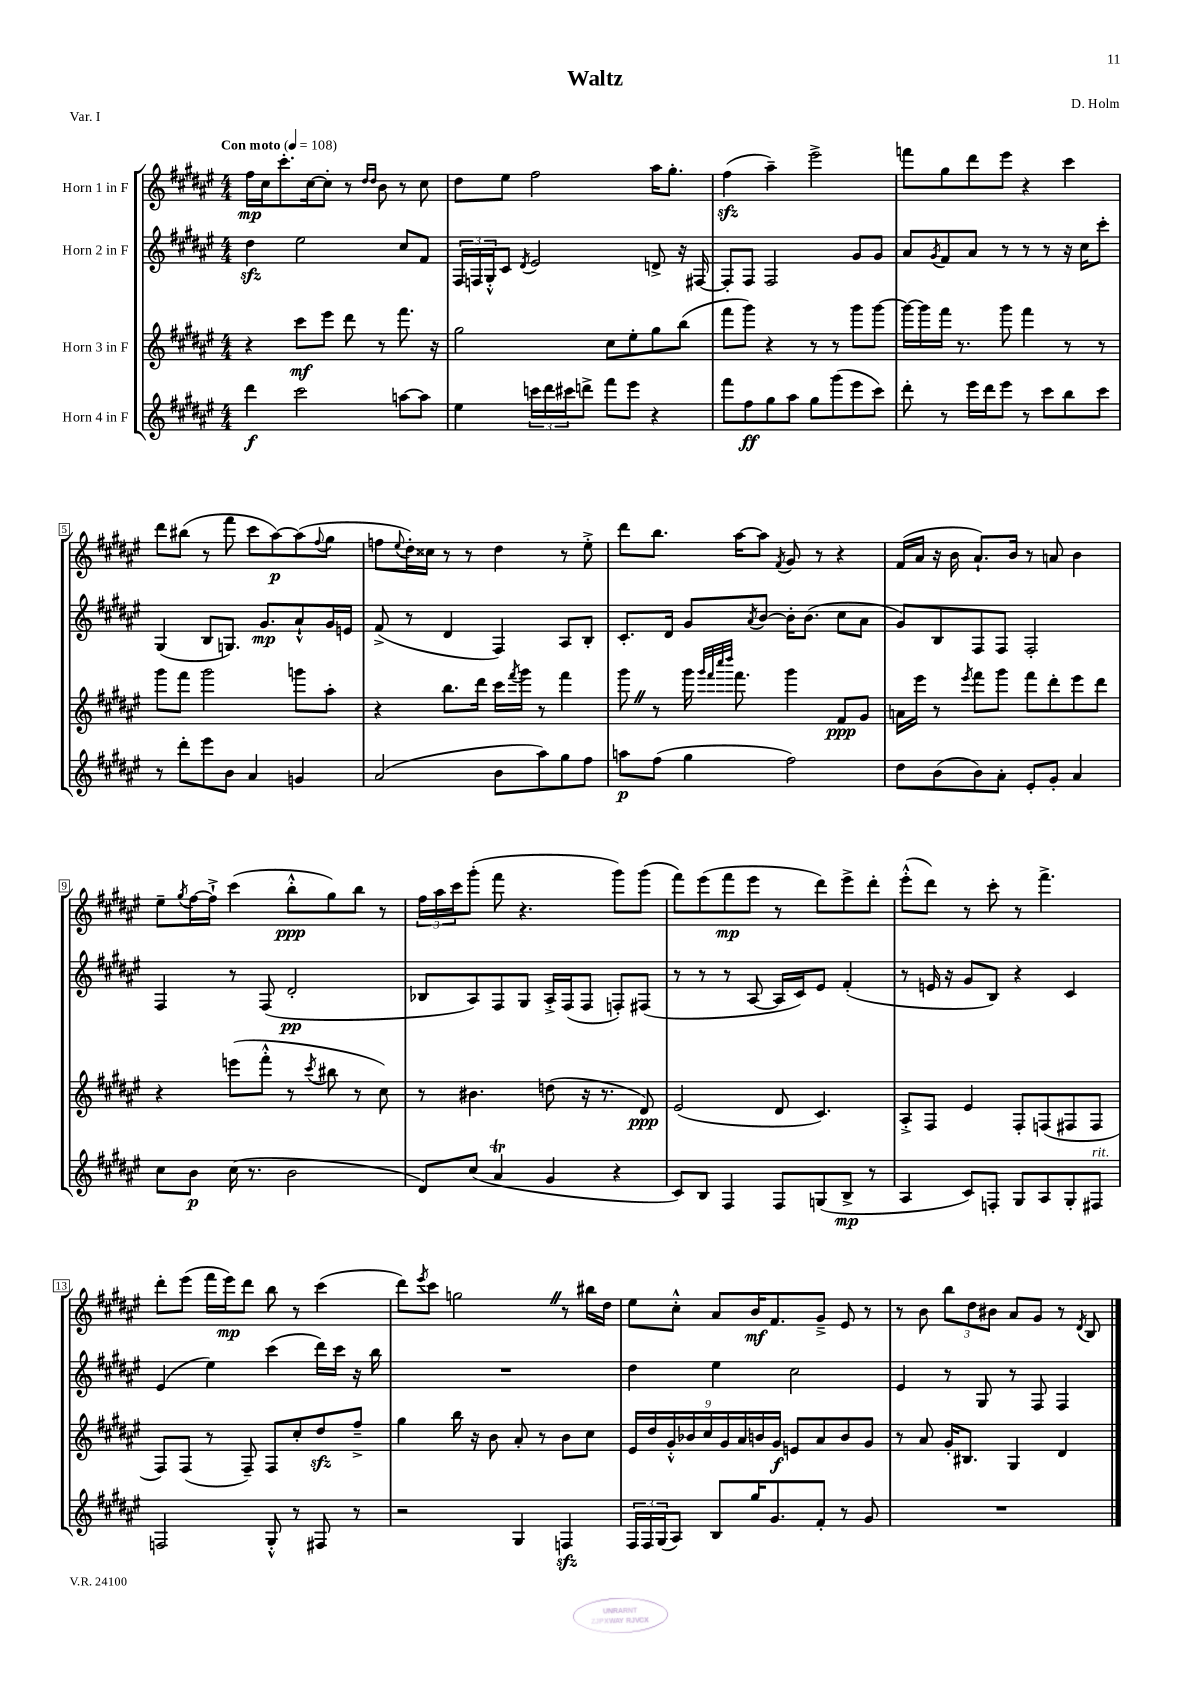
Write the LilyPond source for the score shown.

\header { title = "Waltz" composer = "D. Holm" piece = "Var. I" }
<<
\new StaffGroup <<
\new Staff = "s0" \with { instrumentName = "Horn 1 in F" } {
    \clef treble \key fis \major \numericTimeSignature \time 4/4 \tempo "Con moto" 4 = 108
    fis''16\mp cis''16 cis'''8.-. cis''16~ cis''8-. r8 \grace { dis''16 dis''16 } b'8 r8 cis''8 |
    dis''8 eis''8 fis''2 ais''16 gis''8.-. |
    fis''4\sfz( ais''4--) eis'''2-> |
    f'''8 gis''8 dis'''8 eis'''8 r4 cis'''4 |
    dis'''8 bis''8( r8 fis'''8 cis'''8 ais''8~\p) ais''8( \appoggiatura { fis''8 } gis''8 |
    f''8 \appoggiatura { eis''8 } dis''16-.) cisis''16 r8 r8 dis''4 r8 eis''8-.-> |
    dis'''8 b''8. ais''16~ ais''8 \acciaccatura { fis'8 } gis'8 r8 r4 |
    fis'16( ais'16 r16 b'16 ais'8.-!) b'16 r8 a'8 b'4 |
    eis''8-- \acciaccatura { gis''8 } fis''16~ fis''16-!-> cis'''4( b''8-.-^\ppp gis''8) b''8 r8 |
    \tuplet 3/2 { fis''16 ais''16 cis'''16 } gis'''8-.( fis'''8 r4. gis'''8) gis'''8( |
    fis'''8) eis'''8( fis'''8\mp eis'''8 r8 dis'''8) eis'''8-> dis'''8-. |
    eis'''8-.-^( dis'''8) r8 cis'''8-. r8 fis'''4.-> |
    dis'''8-. eis'''8( fis'''16 eis'''16\mp) dis'''8 b''8 r8 cis'''4( |
    dis'''8) \acciaccatura { eis'''8 } cis'''8 g''2 \once \override BreathingSign.text = \markup { \musicglyph "scripts.caesura.straight" } \breathe r8 bis''16 dis''16 |
    eis''8 cis''8-.-^ ais'8 b'16\mf fis'8. gis'8---> eis'8 r8 |
    r8 b'8 \tuplet 3/2 { b''8 dis''8 bis'8 } ais'8 gis'8 r8 \acciaccatura { dis'8 } b8 \bar "|." |
}
\new Staff = "s1" \with { instrumentName = "Horn 2 in F" } {
    \clef treble \key fis \major \numericTimeSignature \time 4/4
    dis''4\sfz eis''2 cis''8 fis'8 |
    \tuplet 3/2 { fis16 f16 gis16-.-^ } cis'8 \acciaccatura { dis'8 } eis'2 d'8-> r16 fis16~ |
    fis8-. fis8 fis2 gis'8 gis'8 |
    ais'8 \acciaccatura { gis'8 } fis'8 ais'8 r8 r8 r8 r16 cis''16 cis'''8-. |
    gis4( b8 g8.) gis'8.\mp ais'8-!-^ gis'16 e'16 |
    fis'8->( r8 dis'4 fis4) ais8 b8-. |
    cis'8.-. dis'16 gis'8 \acciaccatura { ais'8 } b'8~ b'16-. b'8.( cis''8 ais'8 |
    gis'8) b8 fis8 fis8 fis2-. |
    fis4 r8 fis8( dis'2-.\pp |
    bes8 ais8) fis8 gis8 ais16-.-> fis16( fis8 f8-.) fis8( |
    r8 r8 r8 ais8~ ais16 cis'16) eis'8 fis'4-.( |
    r8 e'16 r16 gis'8 b8) r4 cis'4 |
    eis'4( eis''4) cis'''4( dis'''16) cis'''16 r16 b''16 |
    R1 |
    dis''4 eis''4 cis''2 |
    eis'4 r8 gis8 r8 fis8 fis4 \bar "|." |
}
\new Staff = "s2" \with { instrumentName = "Horn 3 in F" } {
    \clef treble \key fis \major \numericTimeSignature \time 4/4
    r4 cis'''8\mf eis'''8 dis'''8 r8 fis'''8. r16 |
    gis''2 cis''8 eis''8-. gis''8 b''8( |
    fis'''8 gis'''8) r4 r8 r8 gis'''8 gis'''8~ |
    gis'''16~ gis'''16 fis'''16 r8. gis'''8 fis'''4 r8 r8 |
    gis'''8 fis'''8 gis'''2 g'''8 ais''8-. |
    r4 b''8. dis'''16 cis'''16 \acciaccatura { fis'''8 } gis'''16 r8 fis'''4 |
    gis'''8 \once \override BreathingSign.text = \markup { \musicglyph "scripts.caesura.straight" } \breathe r8 gis'''16 \grace { gis'''32 fis'''32 cis''''32 dis''''32 } fis'''8. gis'''4 fis'8\ppp gis'8 |
    a'16 eis'''16 r8 \acciaccatura { eis'''8 } fis'''8 gis'''8 fis'''8 dis'''8-. eis'''8 dis'''8 |
    r4 e'''8( fis'''8-.-^ r8 \acciaccatura { cis'''8 } bis''8 r8 cis''8) |
    r8 bis'4. d''8( r16 r8. dis'8\ppp) |
    eis'2( dis'8 cis'4.) |
    ais8-.-> fis8 eis'4 fis8-. f8( fis8 fis8 |
    fis8) fis8( r8 fis8--) fis8 cis''8-. dis''8\sfz fis''8---> |
    gis''4 b''16 r16 b'8 ais'8-. r8 b'8 cis''8 |
    \tuplet 9/8 { eis'16 dis''16 gis'16-.-^ bes'16 cis''16 gis'16 ais'16 b'16 gis'16\f } e'8 ais'8 b'8 gis'8 |
    r8 ais'8 gis'16-. bis8. gis4 dis'4 \bar "|." |
}
\new Staff = "s3" \with { instrumentName = "Horn 4 in F" } {
    \clef treble \key fis \major \numericTimeSignature \time 4/4
    dis'''4\f cis'''2 a''8~ a''8 |
    eis''4 \tuplet 3/2 { c'''16 dis'''16 cis'''16 } d'''8-> fis'''8 eis'''8 r4 |
    fis'''8 fis''8\ff gis''8 ais''8 gis''8 gis'''8( eis'''8 cis'''8) |
    dis'''8-. r8 eis'''16 dis'''16 eis'''8 r8 cis'''8 b''8 cis'''8 |
    r8 dis'''8-. eis'''8 b'8 ais'4 g'4 |
    ais'2( b'8 ais''8) gis''8 fis''8 |
    a''8\p fis''8( gis''4 fis''2) |
    dis''8 b'8( b'8) ais'8-. eis'8-. gis'8-. ais'4 |
    cis''8 b'8\p cis''16( r8. b'2 |
    dis'8) cis''8( ais'4\trill gis'4 r4 |
    cis'8) b8 fis4 fis8 g8( b8->\mp r8 |
    ais4 cis'8) f8-. gis8 ais8 gis8-. fis8^\markup { \italic "rit." } |
    f2 gis8-.-^ r8 fis8 r8 |
    r2 gis4 f4\sfz |
    \tuplet 3/2 { fis16 fis16 gis16( } ais8) b8 gis''16 gis'8. fis'8-. r8 gis'8 |
    R1 \bar "|." |
}
>>
>>
\layout { \context { \Score \override BarNumber.stencil = #(make-stencil-boxer 0.1 0.3 ly:text-interface::print) } }
